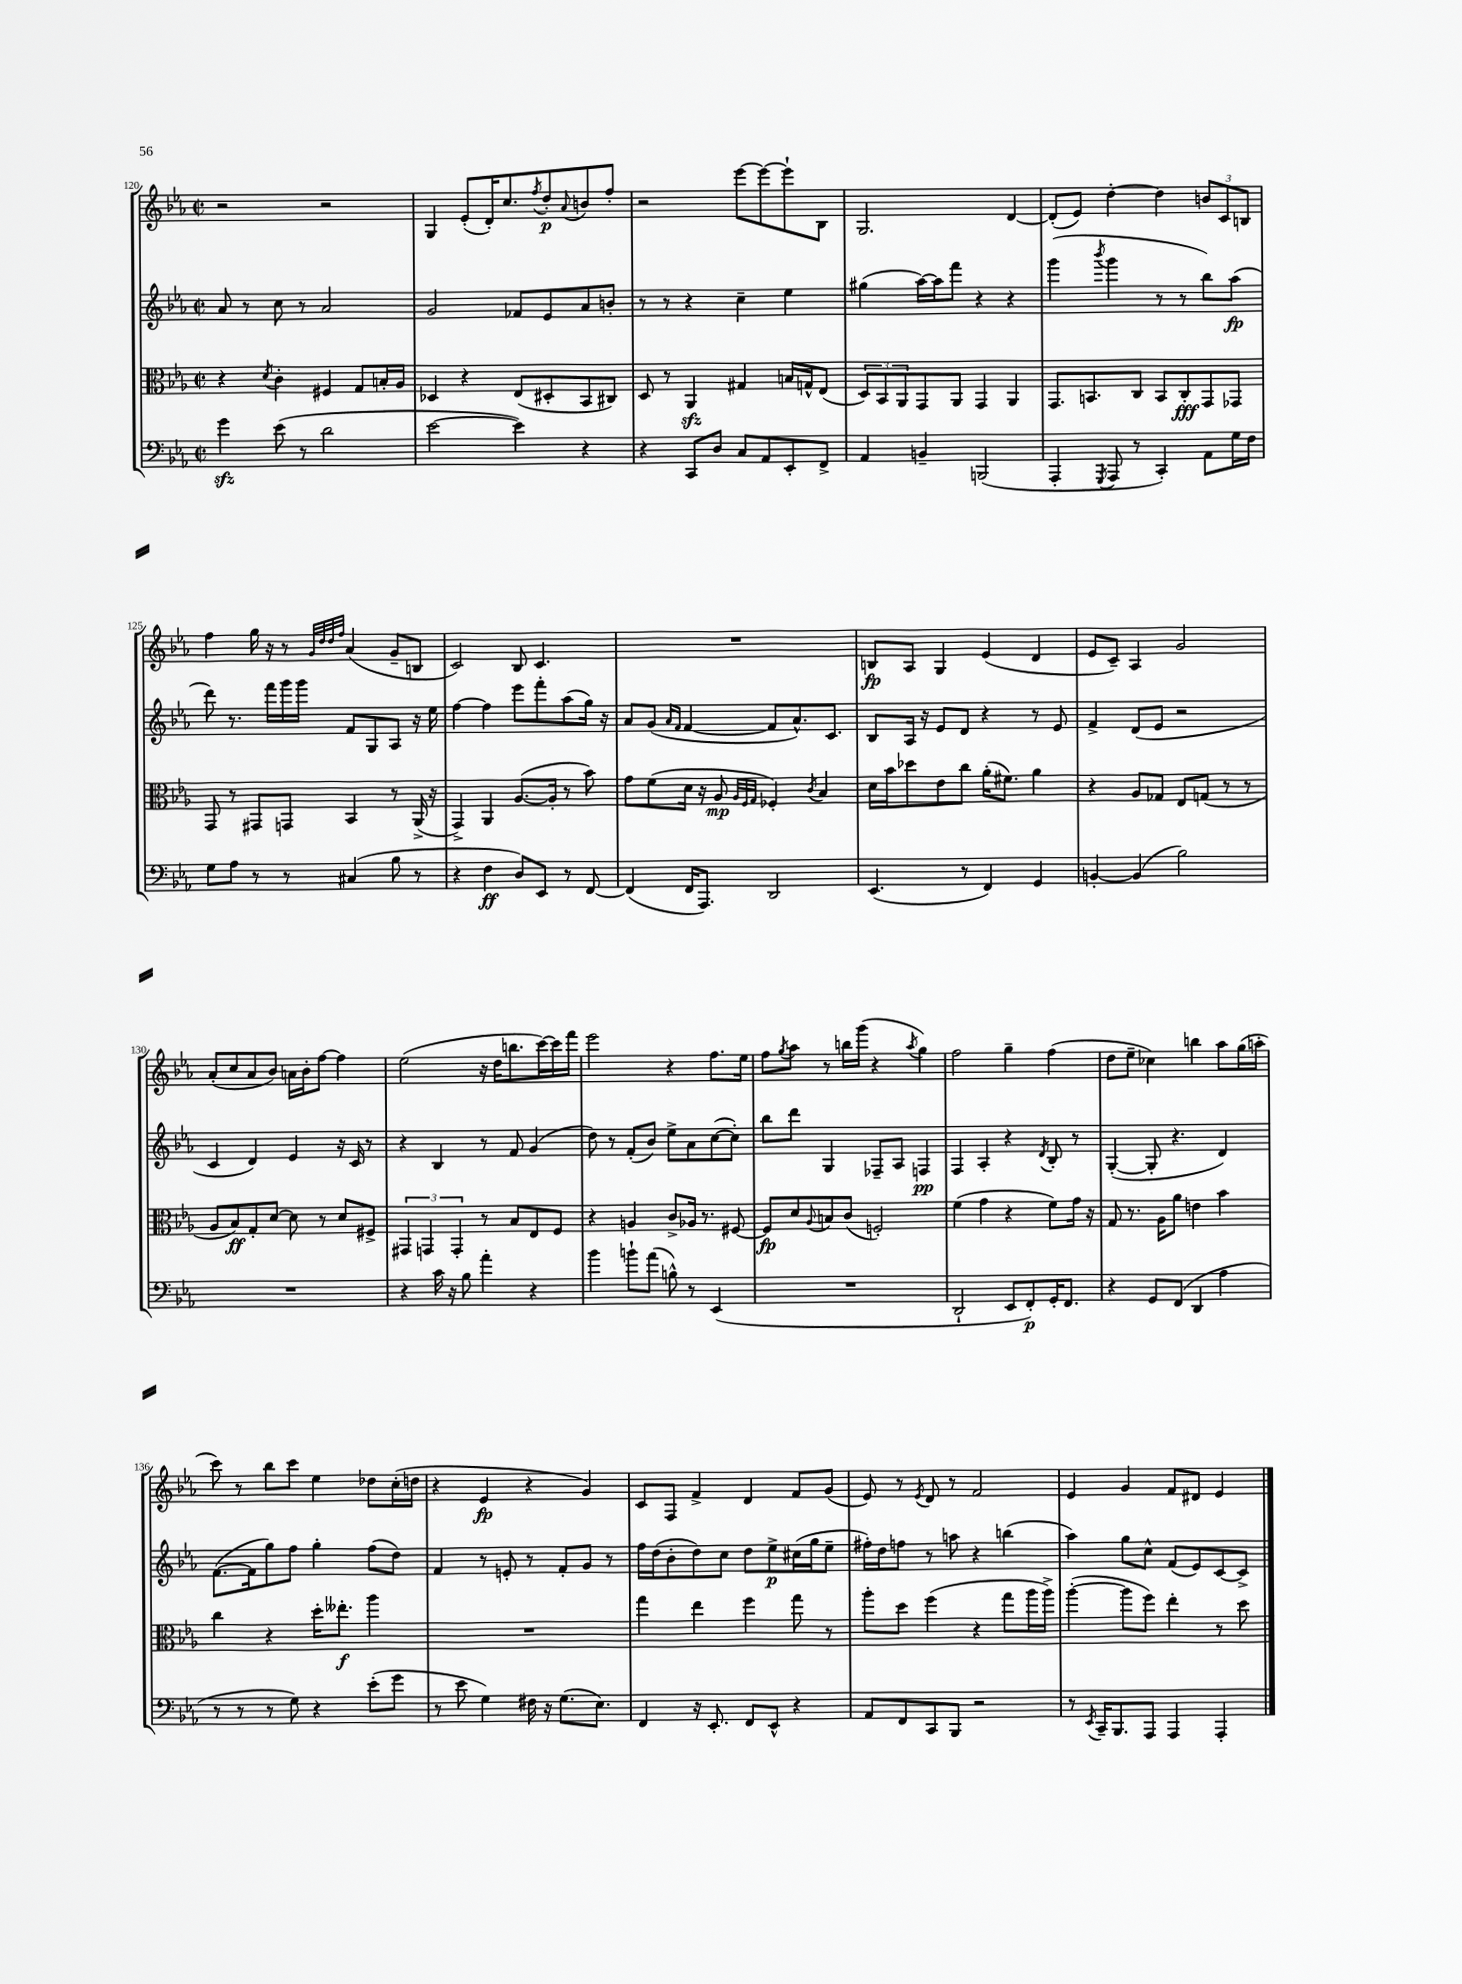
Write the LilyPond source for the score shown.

<<
\new StaffGroup <<
\new Staff = "s0" {
    \clef treble \key ees \major \defaultTimeSignature \time 2/2
    r2 r2 |
    g4 ees'8-.( d'16-.) c''8. \acciaccatura { f''8 } d''8-.\p \appoggiatura { aes'8 } b'8 f''8-. |
    r2 ees'''8~ ees'''8~ ees'''8-! bes8 |
    g2. d'4~ |
    d'8-.( ees'8) d''4~-. d''4 \tuplet 3/2 { b'8 c'8 b8 } |
    f''4 g''16 r16 r8 \grace { g'32 d''32 d''32 f''32 } aes'4( g'8-- b8 |
    c'2) bes8 c'4. |
    R1 |
    b8\fp aes8 g4 ees'4( d'4 |
    ees'8 c'8--) aes4 g'2 |
    aes'8-.( c''8 aes'8 bes'8) a'16 bes'16-. f''8~ f''4 |
    ees''2( r16 d''16 b''8. c'''16~) c'''16 f'''16 |
    ees'''2 r4 f''8. ees''16 |
    f''8 \acciaccatura { g''8 } aes''8 r8 b''16 g'''16( r4 \acciaccatura { aes''8 } g''4) |
    f''2 g''4-- f''4( |
    d''8 ees''8-- ces''4) b''4 aes''8 g''16( a''16-. |
    c'''8) r8 bes''8 c'''8 ees''4 des''8 c''16-.( d''16 |
    r4 ees'4\fp r4 g'4) |
    c'8 f8 f'4-> d'4 f'8 g'8( |
    ees'8) r8 \acciaccatura { ees'8 } d'8 r8 f'2 |
    ees'4 g'4 f'8 dis'8 ees'4 \bar "|." |
}
\new Staff = "s1" {
    \clef treble \key ees \major \defaultTimeSignature \time 2/2
    aes'8 r8 c''8 r8 aes'2 |
    g'2 fes'8 ees'8 aes'8 b'8-. |
    r8 r8 r4 c''4-- ees''4 |
    gis''4( aes''16~) aes''16 f'''8 r4 r4 |
    g'''4( \acciaccatura { bes'''8 } g'''4 r8 r8 bes''8) aes''8\fp( |
    d'''8) r8. f'''16 g'''16 g'''16 f'8 g8 aes8 r16 ees''16 |
    f''4~ f''4 ees'''8 f'''8-. aes''8( g''16) r16 |
    aes'8 g'8( \grace { aes'16 f'16 } f'4~ f'8 aes'8.-^) c'8. |
    bes8 aes16 r16 ees'8 d'8 r4 r8 ees'8 |
    f'4-> d'8( ees'8 r2 |
    c'4 d'4) ees'4 r16 c'16 r8 |
    r4 bes4 r8 f'8 g'4( |
    d''8) r8 f'8-.( bes'8) ees''8-> aes'8 c''8~( c''8-.) |
    bes''8 d'''8 g4 fes8-- aes8 f4\pp |
    f4 aes4-. r4 \acciaccatura { d'8 } bes8-. r8 |
    g4~-.( g8-. r4. d'4) |
    f'8.~( f'16 g''8) f''8 g''4-. f''8( d''8) |
    f'4 r8 e'8-. r8 f'8-. g'8 r8 |
    f''16 d''16( bes'8-. d''8) c''8 d''8 ees''8->\p cis''16( g''16 ees''8-- |
    fis''16-.) d''16 f''8 r8 a''8 r4 b''4( |
    aes''4) g''8 c''8-^ f'8( ees'8) c'8~ c'8-> \bar "|." |
}
\new Staff = "s2" {
    \clef alto \key ees \major \defaultTimeSignature \time 2/2
    r4 \acciaccatura { d'8 } c'4-. fis4 g8 b16-. aes16 |
    des4 r4 ees8( dis8-. bes,8 cis8) |
    d8 r8 aes,4\sfz gis4 b16 g16-^ ees8( |
    \tuplet 3/2 { d8) bes,8 aes,8 } g,8 aes,8 g,4 aes,4 |
    g,8. b,8. c8 b,8 c8-.\fff g,8 ges,8 |
    g,8 r8 gis,8 g,8 bes,4 r8 aes,16->( r16 |
    g,4->) aes,4 aes8.~( aes16-. r8 bes'8) |
    g'8 f'8( d'16 r16 aes8\mp \grace { aes32 f32 g32 } fes4-.) \acciaccatura { c'8 } bes4 |
    d'16 bes'16 des''8 ees'8 c''8 aes'16-.( fis'8.) aes'4 |
    r4 aes8 ges8 ees8 g8( r8 r8 |
    aes8 bes8\ff) g8-. d'8~ d'8 r8 d'8 fis8-> |
    \tuplet 3/2 { gis,4 g,4 g,4-. } r8 bes8 ees8 f8 |
    r4 a4 c'8-> aes16 r8. fis8~ |
    fis8\fp d'8 \appoggiatura { aes8 } b8 c'8( f2-.) |
    f'4( g'4 r4 f'8) g'16 r16 |
    g8 r8. aes16 aes'8 e'4 bes'4 |
    c''4 r4 d''16-. eeses''8.-.\f aes''4 |
    R1 |
    g''4 ees''4 f''4 g''8 r8 |
    aes''8-. d''8 f''4( r4 g''8 aes''16 aes''16->) |
    aes''4~-.( aes''8 f''8) ees''4-. r8 d''8 \bar "|." |
}
\new Staff = "s3" {
    \clef bass \key ees \major \defaultTimeSignature \time 2/2
    g'4\sfz ees'8( r8 d'2 |
    ees'2~ ees'4) r4 |
    r4 c,8 d8 c8 aes,8 ees,8-. f,8-> |
    aes,4 b,4-- b,,2( |
    aes,,4-. \acciaccatura { g,,8 } aes,,8 r8 c,4-.) aes,8 g16 f16 |
    g8 aes8 r8 r8 cis4( bes8 r8 |
    r4 f4\ff d8) ees,8 r8 f,8~ |
    f,4( f,16 aes,,8.) d,2 |
    ees,4.( r8 f,4) g,4 |
    b,4~-. b,4( bes2) |
    R1 |
    r4 c'16 r16 bes8 aes'4-. r4 |
    bes'4 b'8-! aes'8( b8-^) r8 ees,4( |
    R1 |
    d,2-! ees,8 f,8-.\p) g,16-. f,8. |
    r4 g,8 f,8( d,4 aes4 |
    r8 r8 r8 g8) r4 ees'8-.( g'8 |
    r8 ees'8 g4) fis16 r16 g8.( ees8.) |
    f,4 r16 ees,8.-. f,8 ees,8-^ r4 |
    aes,8 f,8 c,8 bes,,8 r2 |
    r8 \acciaccatura { ees,8 } c,16-- bes,,8. aes,,8 aes,,4 aes,,4-. \bar "|." |
}
>>
>>
\layout { \context { \Score currentBarNumber = #120 } }
